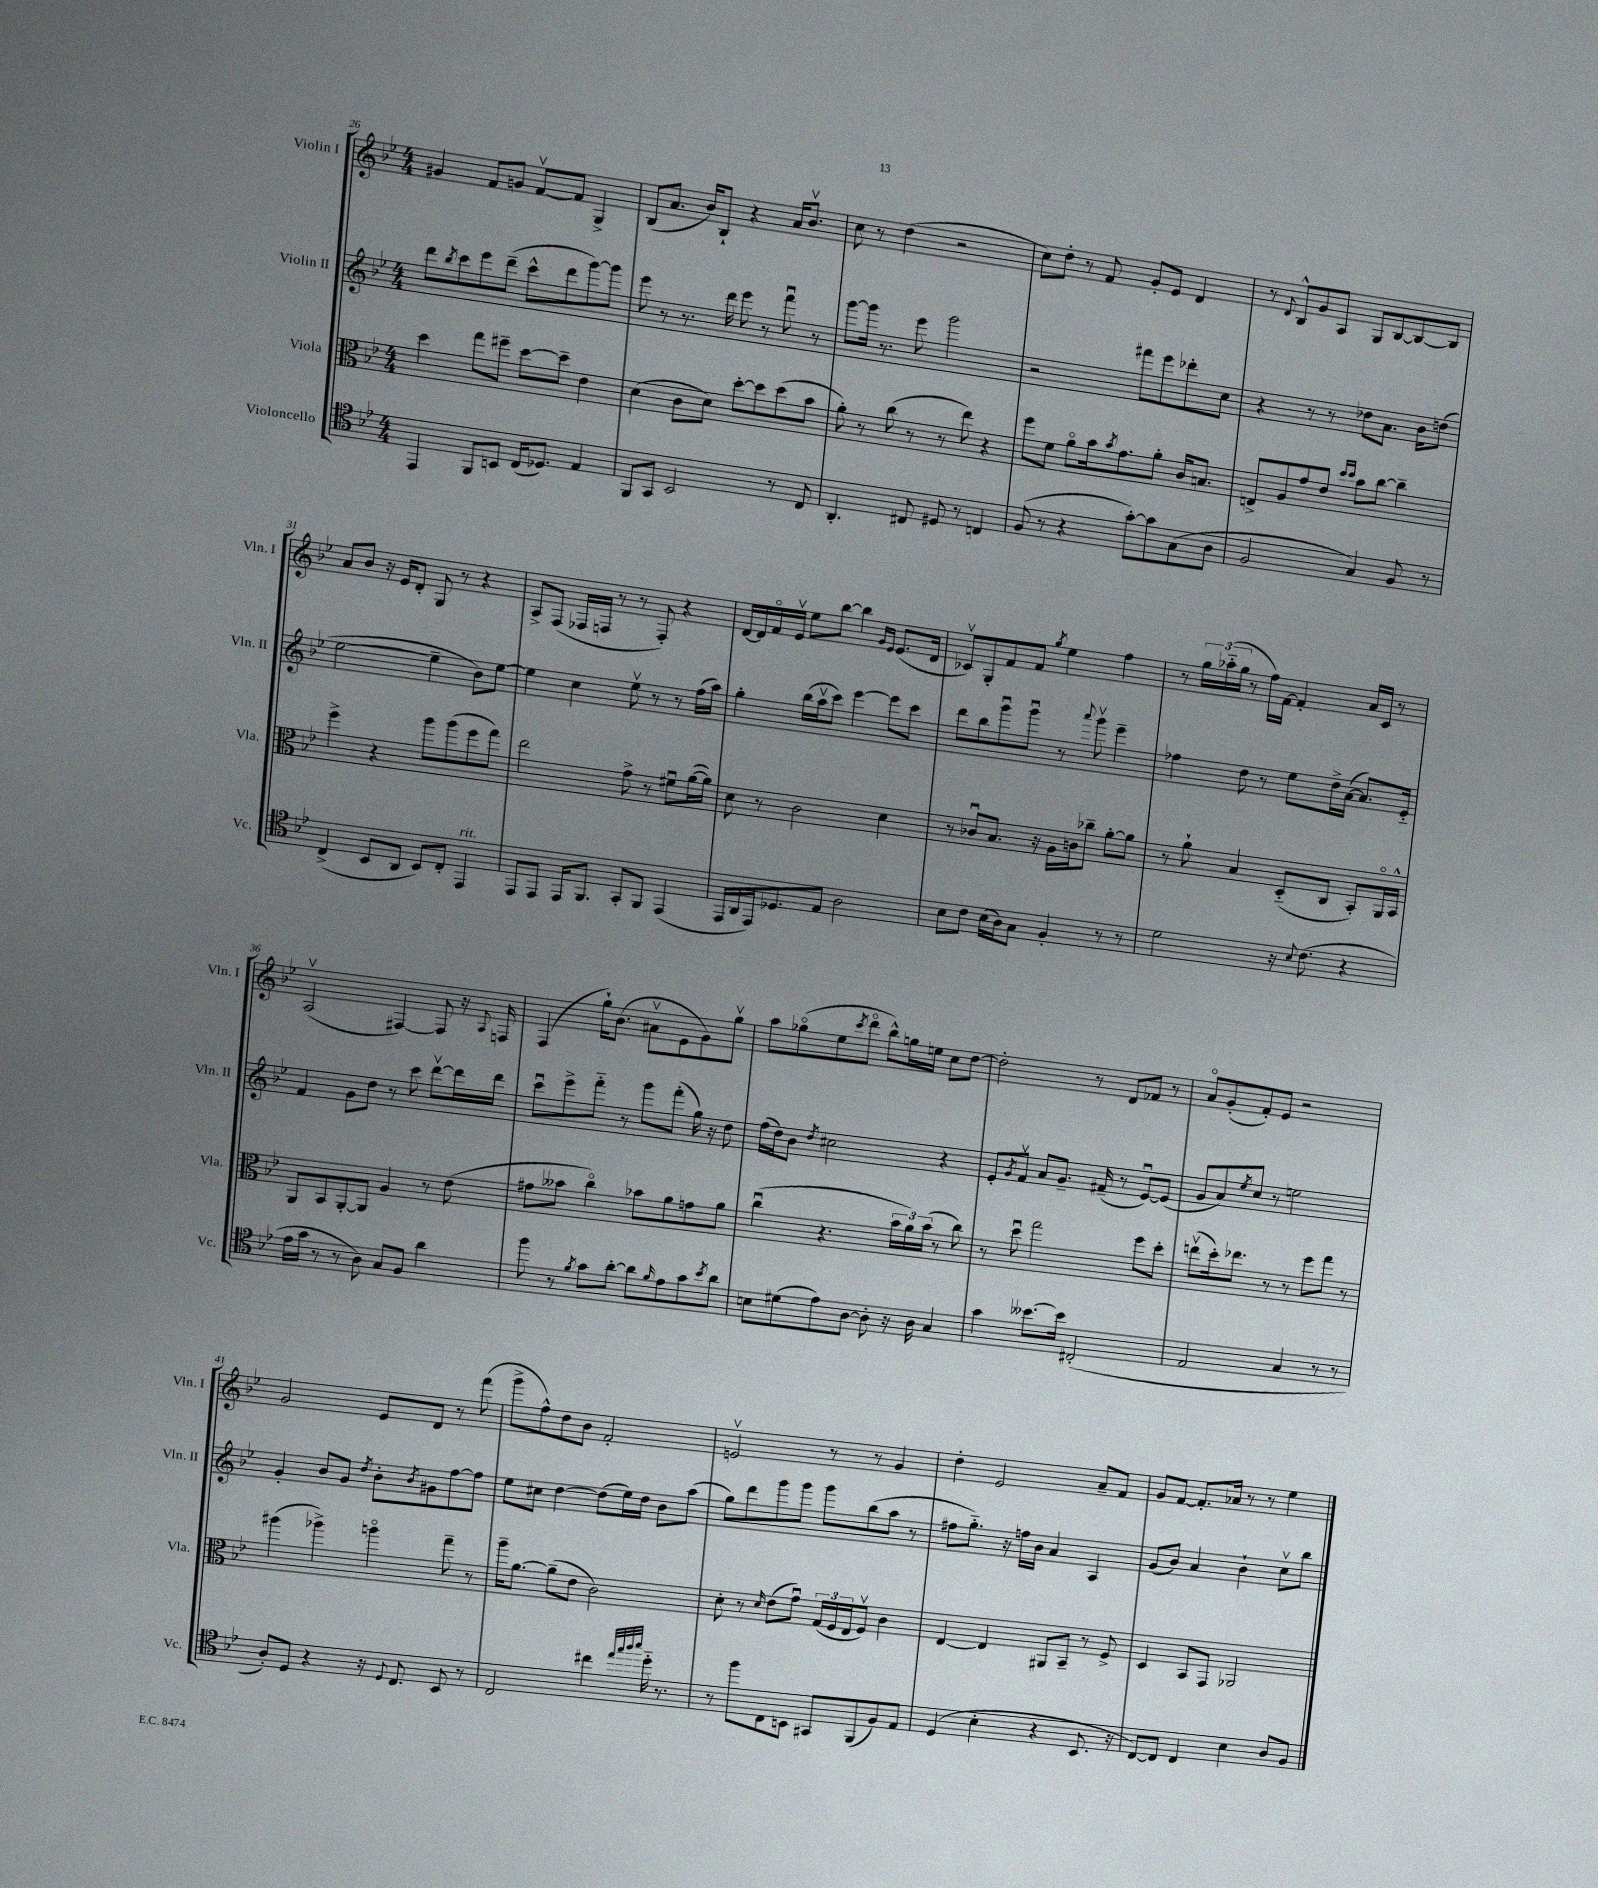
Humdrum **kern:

**kern	**kern	**kern	**kern
*staff4	*staff3	*staff2	*staff1
*clefC4	*clefC3	*clefG2	*clefG2
*k[b-e-]	*k[b-e-]	*k[b-e-]	*k[b-e-]
*M4/4	*M4/4	*M4/4	*M4/4
4EE-/	4dd\	8ddd\L	4g#/
.	.	8qbb-/	.
.	.	8ccc\	.
8FF/L	8gg\L	8eee-\	8f/L
8BB/J	8ff#~\J	(8ddd~\J	8g/J
(16C/LK	[8dd\L	8ccc^^\L	[8fv/L
8.D-/J)	.	.	.
.	8dd~\]J	8ddd\	8f/]J
4E-/	4e-\	[8ggg\)	4G^/
.	.	8ggg\]J	.
=	=	=	=
8FF/L	(4d\	8eee-\	(8B-/L
8GG/J	.	8r	8.a/J
2BB-/	8c\L	8.r	.
.	.	.	16b-/LK)
.	8d\J)	.	8B-`/J
.	.	16ddd\	.
.	[8dd'\L	8eee-\	4r
.	8dd\]	8r	.
8r	(8dd\	8fffu\	16a/LK
.	.	.	8.b-v/J
8C/	8b-\J	8r	.
=	=	=	=
4.AA'/	8a'\)	[8ggg\L	8cc\
.	8r	16ggg\]Jk	8r
.	.	8.r	.
.	(8cc\	.	(4dd\
8C#/	8r	8eee-\	.
8D#/	8r	2ggg\	2r
8r	8ee-\)	.	.
4C/	4r	.	.
=	=	=	=
(8F/	8ff\L	2r	8cc\L)
8r	8f\J	.	8dd'\J
4r	8ao\L	.	8r
.	16b-\k	.	8f/
.	8qb-/	.	.
.	8.g\	.	.
[8g'\L)	.	8fff#\L	8g'/L
8g\]	8a'\J	8eee-\	8e-/J
(8G\	16c/LK	8ddd-'\	4d/
.	8.B/J	.	.
8A\J	.	8cc\J	.
=	=	=	=
2F/	8E^/L	4r	8r
.	.	.	8qqd/
.	8A/	.	8B-^^/L
.	8g/	8r	8g/
.	8e-/J	8r	8A/J
.	16qqdd/LL	.	.
.	16qqdd/JJ	.	.
4G/)	8b-\L	8dd-\L	8G/L
.	[8cc\J	8.a\J	[8B-/
8F/	4cc~\]	.	8B-/_
.	.	16b-\LK	.
8r	.	(8dd\J	8B-/]J
=	=	=	=
(4C^/	4ff^\	[2ee-\	8a/L
.	.	.	8b-/J
8BB-/L	4r	.	16r
.	.	.	16e-/LK
8AA/J	.	.	8d'/J
8BB-/L)	8aa\L	4ee-~\]	8G/
8C'/J	(8aa\	.	8r
4EE-/	8ff\	8b-\L)	4r
.	8gg\J)	[8ee-\J	.
=	=	=	=
8EE-/L	2ee-\	4ee-\]	8A^/L
8EE-/J	.	.	(8F/J
16EE-/LK	.	4cc\	16F-/LL
8.FF/J	.	.	16F/JJ
.	.	.	8r
8GG'/L	8g^\	8ee-v\	8r
8FF/J	8r	8r	8F'/)
(4EE-/	8f#u\L	8r	4r
.	([16a\L	(16ff\LL	.
.	16a\]JJ)	16aa\JJ)	.
=	=	=	=
16EE-/LL	8d\	4gg'\	[16d/LL
16AA/	.	.	16d/]
16EE-/J)	8r	.	16fo/
8.D-/	.	.	16e-v/JJ
.	2c\	(16bb-\LL	8ee-\L
.	.	16aav\J	.
8E-/J	.	8ccc\J)	[8bb-\J
2A\	.	[4eee-\	4bb-\]
.	.	.	16qqg/LL
.	.	.	16qqe-/JJ
.	4d\	8eee-\]L	(8.e-/L
.	.	8ccc\J	.
.	.	.	16d/Jk
=	=	=	=
8B-\L	8r	8ddd\L	8c-v/L)
8c\J	8c-u/L	8bb-\	8G'/
(16B-\LL	8.B-/J	8gggu\	8f/
16A\J)	.	.	.
8G\J	.	8gggu\J	8f/J
.	16r	.	.
.	.	.	8qgg/
4F'/	16A\LL	8r	4ee-\
.	16c\J	.	.
.	.	8qqaaa/	.
.	8cc-~\J	8gggv\	.
8r	[8a'\L	4eee-~\	4ff\
8r	8a\]J	.	.
=	=	=	=
2d\	8r	4ff-\	8r
.	8a`\	.	24gg\LL
.	.	.	(24aa-'~\
.	.	.	24gg\JJ
.	4B-/	8dd\	8r
.	.	8r	16ff\LL)
.	.	.	[16f\JJ
16r	(8D'~/L	8ee-\L	4f'/]
8qqB-/	.	.	.
(8.c\	.	.	.
.	8C/J	16dd^\L	.
.	.	([16a\JJ	.
4r	8BB-'/L)	8.a/]L)	16a/LL
.	.	.	16c/JJ
.	16AAo/L	.	8r
.	16BB-^^/JJ	16e-'~/Jk	.
=	=	=	=
16e-\LL	8AA/L	4f/	(2Av/
16g\JJ	.	.	.
8r	8BB-/	.	.
8r	[8AA'/	8g\L	.
8A\)	8AA/]J	8dd\J	.
8G/L	4A/	8r	[4F#/)
8F/J	.	8ccc\	.
4a\	8r	[8dddv\L	8F#/]
.	(8e-\	16ddd\]L	16r
.	.	.	8qqA/
.	.	16ddd\JJ	16F/
=	=	=	=
8ff\	8g#\L	8cccu\L	(4F/
8r	8b--\J	8eee-^\	.
8qf/	.	.	.
8g\L	4cco\)	8fff'~\J	16gg`\LK)
.	.	.	(8.b-\J
[8a'\J	.	8r	.
8a\]L	8b-\L	8ggg\L	8a#v\L
16qqf/	.	.	.
8e-\	8a\	(8fff'\J	8e-\
8g\	8g\	16gg\)	8g\)
.	.	16r	.
8qb-/	.	.	.
8a\J	8a\J	8dd\	8ggv\J
=	=	=	=
8B\L	(4ccu\	(16ff\LL	8aa\L
.	.	16dd\J)	.
(8d#\	.	8b-\J	(8gg-o\
.	.	8qdd/	.
8e-\)	4.r	2cc#\	8ee-\
.	.	.	8qccc/
[8A\J	.	.	8dddo\J
8A'\]	.	.	8bb-^^\L)
16r	24b-\LL	.	16gg\L
.	24a\)	.	.
16A\	.	.	16ee\JJ
.	(24b-\JJ	.	.
4G/	8r	4r	8cc\L
.	8cc\)	.	[8dd\J
=	=	=	=
4g\	8r	8e-'/L	2dd'\]
.	.	8qg/	.
.	8ddu\	8fv/J	.
[8.b--\L	2gg\	8a/L	.
.	.	8.g~/J	.
16b--\]Jk	.	.	.
(2C#'/	.	.	8r
.	.	(16f#~/	.
.	.	8r	8d/L
.	8ff\L	[8e-u/L)	8f-/J
.	8dd'\J	(8e-/]J	8r
=	=	=	=
2E-/	(8eev\L	8g/L	8ao/L
.	16dd'\k)	8a/)	(8g'/
.	8.ee-\J	.	.
.	.	8qee-/	.
.	.	8cc/J	8f'/)
.	8r	8r	8e-/J
4G/	8r	2ee\	2r
.	8ff\L	.	.
8r	8gg\J	.	.
8r	8r	.	.
=	=	=	=
8A'/L)	(4aa#\	4g'/	2g/
8D/J	.	.	.
4r	4aa-^\)	8b-/L	.
.	.	8g/J	.
.	.	8qdd/	.
16r	4aao\	8b-'\L	8e-/L
8qqD/	.	.	.
8.C/	.	.	.
.	.	8qb-/	.
.	.	8g#\	8d/J
8BB-/	8gg~\	[8ff\	8r
8r	8r	8ff\]J	(8fff\
=	=	=	=
2C/	16aa~\LK	8ee-\L	8ggg^\L
.	[8.a\J	.	.
.	.	8cc#\J	8ff^^\)
.	(8a~\]L	[4dd\	8dd\
.	8e-\J	.	8b-\J
4cc#\	2c\)	(8dd\]L	2f'/
.	.	16ee-\L)	.
.	.	16dd\JJ	.
32qqee-/LLL	.	.	.
32qqgg/	.	.	.
32qqaa/	.	.	.
32qqbb-/JJJ	.	.	.
16dd'~\	.	8b-\L	.
8.r	.	.	.
.	.	(8aa\J	.
=	=	=	=
8r	8d'\	8gg\L)	2ev/
8ff\L	8r	8ddd\	.
.	16qqd/	.	.
8C\	(8e-\L	8ggg\	.
8BB\J	8gu\J)	8ggg\J	.
8GG#/L	(24G/LL	8ggg\L	8r
.	24F/	.	.
.	24E-/J	.	.
(8FF/	8Fv/J)	(8bb-\	8r
8F/)	4c\	8aa\J	4g/
8E-/J	.	8r	.
=	=	=	=
(4D/	[4E-/	8ff#\L	4dd'\
.	.	8.gg'~\J)	.
4B-'\	4E-/]	.	2e-/
.	.	16r	.
.	.	16ff\LL	.
.	.	16b-\JJ	.
4r	8AA#/L	4a/	.
.	8BB-~/J	.	.
8.BB-/	8r	4A/	8a~/L
.	8F^/	.	8f/J
16r	.	.	.
=	=	=	=
[8C/L)	4D/	(8g/L	8g/L
8C/]J	.	8b-/J)	[8f/J
4C/	8BB-/L	4a/	8.f'/]L
.	8GG/J	.	.
.	.	.	16a-/Jk
4B-\	2AA-/	4b-`\	8r
.	.	.	8r
8A/L	.	8ccv\L	4ee-\
8F/J	.	8bb-\J	.
==	==	==	==
*-	*-	*-	*-
